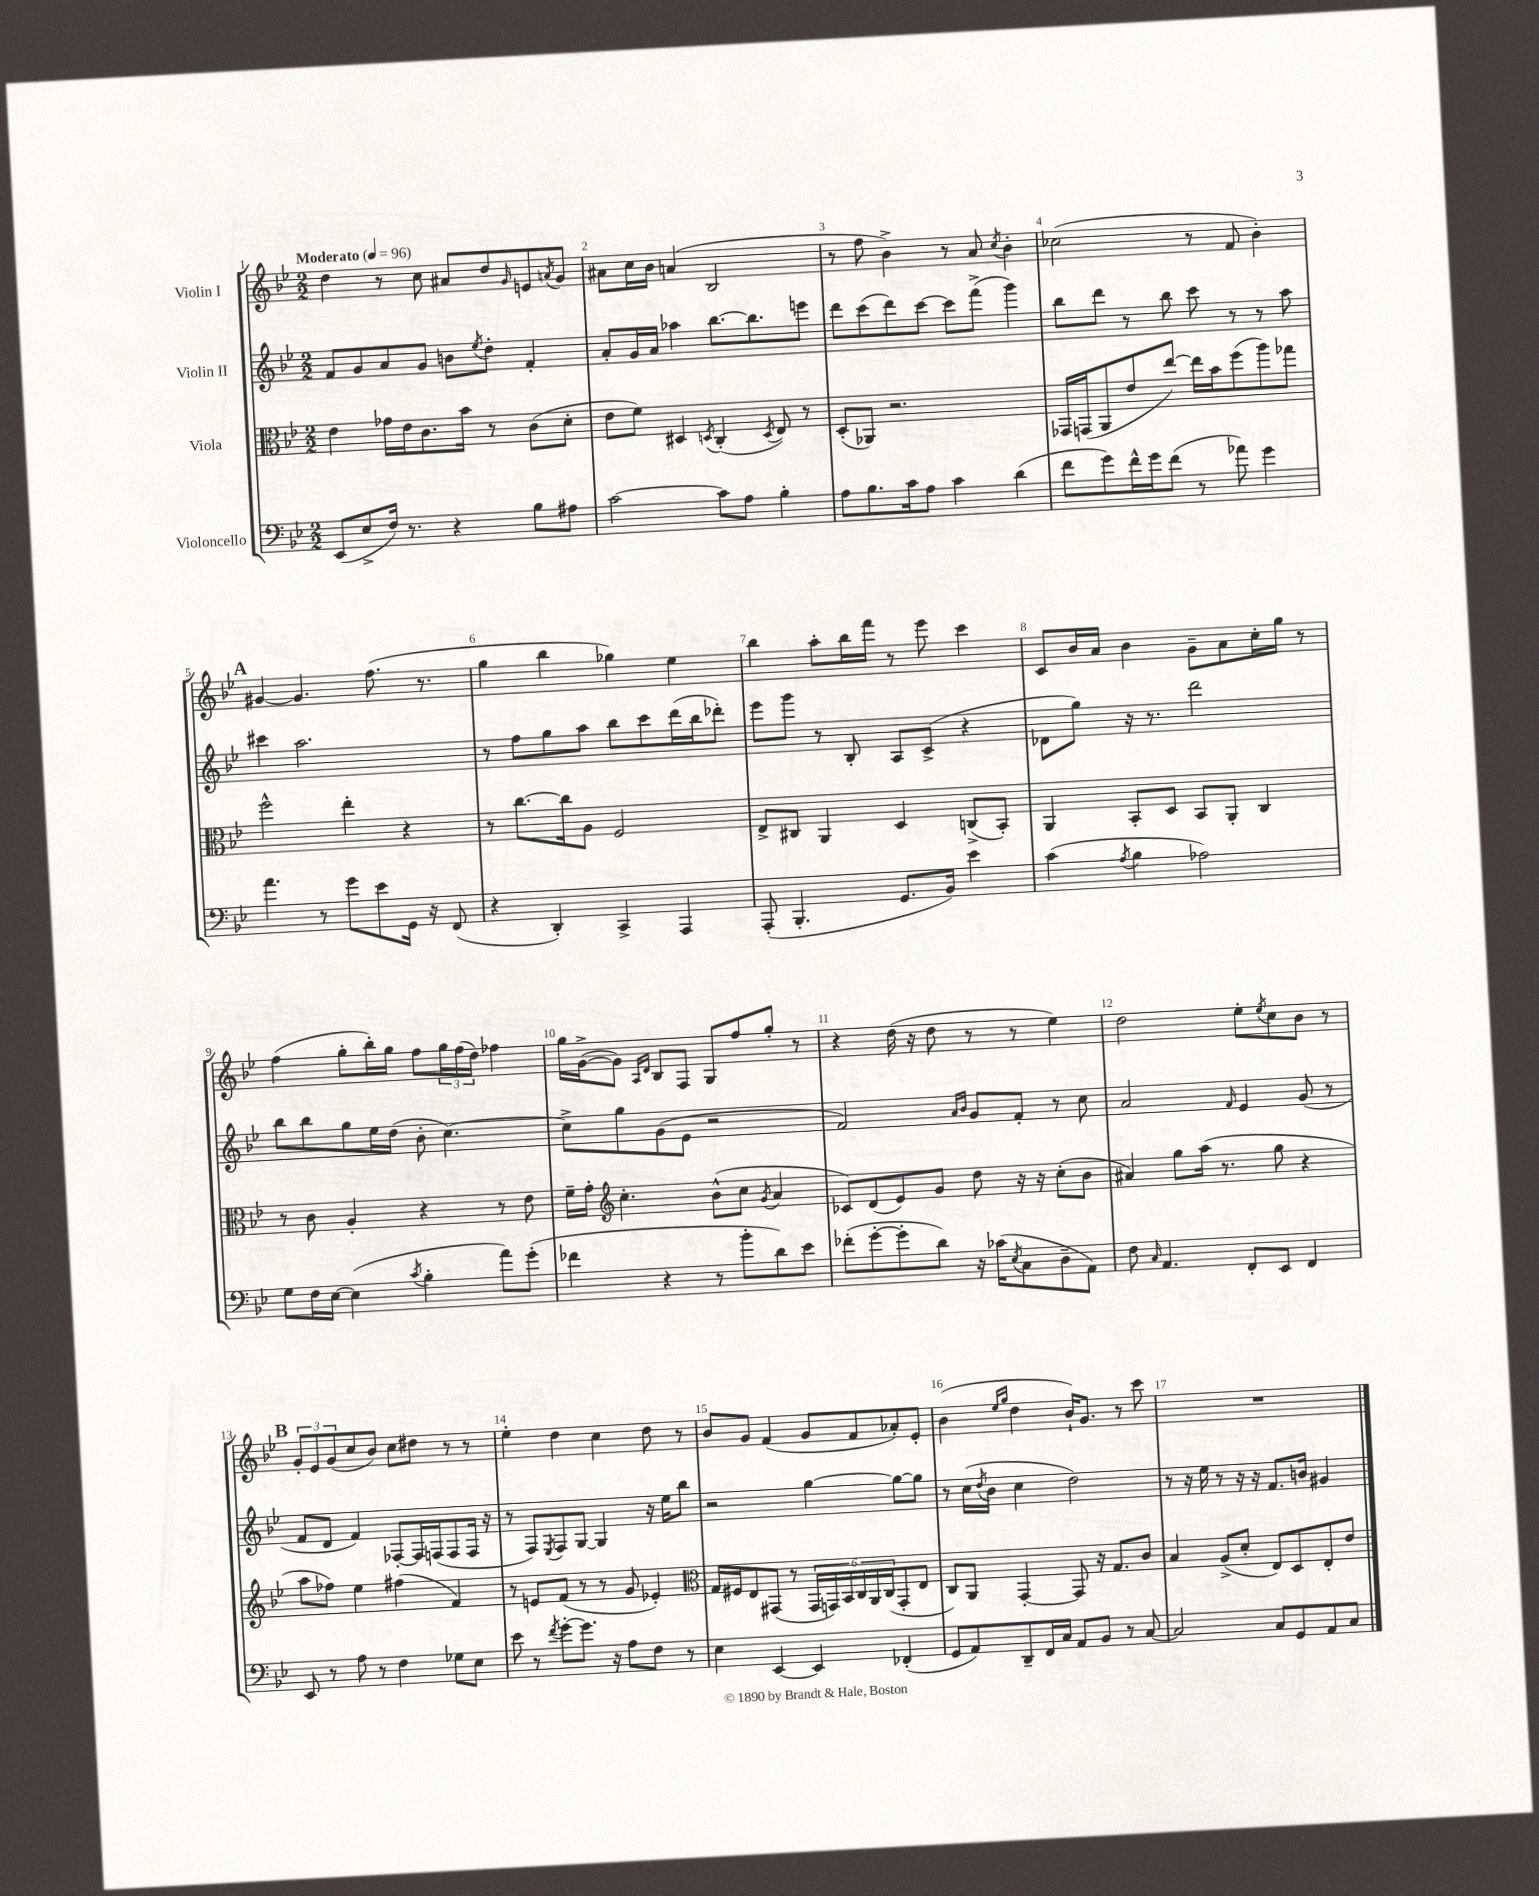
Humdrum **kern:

**kern	**kern	**kern	**kern
*staff4	*staff3	*staff2	*staff1
*clefF4	*clefC3	*clefG2	*clefG2
*k[b-e-]	*k[b-e-]	*k[b-e-]	*k[b-e-]
*M2/2	*M2/2	*M2/2	*M2/2
*MM96	*MM96	*MM96	*MM96
(8EE-	4e-	8f	4dd
8E-^	.	8g	.
16F)	16g-	8a	8r
8.r	16e-	.	.
.	8.c	8g	8cc
4r	.	8b	8a#
.	16b-	.	.
.	.	8qee-	.
.	8r	8dd'	8dd
.	.	.	16qqg
8B-	(8c	4f'	8e
.	.	.	8qa
8A#	8d'	.	8g
=	=	=	=
[2c	8e-	8a'	8a#
.	8f)	16g	16cc
.	.	16a	16b-
.	4D#	4aa-	(4a
.	8qD	.	.
8c]	(4C'	[8.bb-	2B-
8A	.	.	.
.	.	8.bb-]	.
.	8qD	.	.
4B-'	8E-)	.	.
.	8r	8eee	.
=	=	=	=
8A	(8D'	8ddd	8r
8.B-	8AA-)	(8ccc	8ff
.	2.r	8ddd)	4b-^)
16c	.	.	.
8A	.	[8ccc	.
4c	.	8ccc]	8r
.	.	(8fff^	8a
.	.	.	8qcc
(4d	.	4ggg)	4b-'
=	=	=	=
8f	16GG-	8bb-	(2cc-
.	(16GG	.	.
8g)	8AA	8ddd	.
16f^^	8e-	8r	.
16g	.	.	.
(8f	[8ee-)	8bb-	.
8r	16ee-]	8ccc	8r
.	16b-	.	.
8a-)	(8ff	8r	8f
4g	8aa)	8r	4b-')
.	8gg-	8aa	.
=	=	=	=
4.a	2ff^^	4ccc#	[4g#
.	.	2.aa	4.g#]
8r	.	.	.
8g	4ee-'	.	.
8e-	.	.	(8.ff
16GG	4r	.	.
16r	.	.	8.r
(8FF	.	.	.
=	=	=	=
4r	8r	8r	4gg
.	[8.cc	8ff	.
4DD')	.	8gg	4bb-
.	16cc]	.	.
.	8A	8aa	.
4CC^	2F	8bb-	4gg-)
.	.	8ccc	.
4AAA	.	(16ddd	4ee-
.	.	16bb-	.
.	.	8ddd-')	.
=	=	=	=
(8AAA'	8E-^	8eee-	4bb-
4.BBB-'	8C#	8ggg	.
.	4AA	8r	8aa'
.	.	8B-'	16bb-
.	.	.	16fff
8.GG	4D	8A	8r
.	.	(8c^	8eee-
16BB-)	.	.	.
4e-	(8C^	4r	4ccc
.	8BB-')	.	.
=	=	=	=
(4c	4AA	8d-	8c
.	.	8gg)	16b-
.	.	.	16a
8qA	.	.	.
4B-	8BB-'	16r	4b-
.	.	8.r	.
.	8D	.	.
2A-)	8BB-	2ddd	8g~
.	8AA'	.	8a
.	4C	.	16cc'
.	.	.	16gg
.	.	.	8r
=	=	=	=
8G	8r	8bb-	(4ff
16F	8c	8bb-	.
[16E-	.	.	.
(4E-]	4A'	8gg	8gg'
.	.	16ee-	16bb-')
.	.	(16dd	16gg
8qc	.	.	.
4B-'	4r	8b-'	8ff
.	.	[4.cc)	24gg
.	.	.	(24ff
.	.	.	24dd)
8a)	8r	.	4ff-
(8g'	8e-	.	.
=	=	=	=
4f-	16f~	8cc^]	16gg
.	16g'	.	([16g^
*	*clefG2	*	*
.	4.cc'	8gg	8g])
.	.	.	16qqA
.	.	.	16qqd
4r	.	(8g	8B-
.	.	8e-	8F
8r	(8b-^^	2r	8G
8b-'	8cc	.	8ff
.	8qg	.	.
8d)	4a	.	8gg'
8e-	.	.	8r
=	=	=	=
(8f-'	8c-)	2f)	4r
[8g'	(8d	.	.
8g']	8e-)	.	(16dd
.	.	.	16r
8d)	8g	.	8dd
.	.	16qqa	.
.	.	16qqb-	.
16r	8dd	8g	8r
(16c-	.	.	.
8qE-	.	.	.
8C	16r	8f'	8r
.	16r	.	.
8D~	(8cc'	8r	4ee-)
8AA)	8b-	8cc	.
=	=	=	=
8F	4a#)	2a	2dd
16qqC	.	.	.
4.AA	.	.	.
.	8gg	.	.
.	(16aa	.	.
.	8.r	.	.
.	.	16qqf	.
8FF'	.	4e-	8ee-'
.	.	.	8qee-
8EE-	8gg	.	8cc
4FF	4r	(8g	8b-
.	.	8r	8r
=	=	=	=
8EE-	8aa	8f	12g'
.	.	.	12e-
8r	8ff-)	8d	.
.	.	.	(12g
8A	4ee-	4f)	8cc
8r	.	.	8b-)
4F	(4ff#	[8F-'	8cc
.	.	16F-]	8dd#
.	.	(16F	.
8G-	4f)	8F	8r
8E-	.	16F	8r
.	.	16r	.
=	=	=	=
8e-	8r	8r	4ee-'
8r	8e	8F)	.
8qf	.	8qE-	.
[8g'	(8f	8F	4dd
8.g]	8r	[8G	.
.	8r	4G]	4cc
16r	.	.	.
8A	8g	.	.
8F	4e-')	16r	8dd
.	.	16ee-	.
8r	.	8bb-	8r
=	=	=	=
*	*clefC3	*	*
4E-	16G	2r	8b-
.	16F#	.	.
.	8E-	.	8g
[4EE-	(8GG#	.	(4f
.	8r	.	.
4EE-]	24GG#	[4gg	8g
.	24GG)	.	.
.	24BB-	.	.
.	24C	.	8f
.	24AA	.	.
.	(24C	.	.
(4FF-'	8GG'	8gg_	8a-')
.	8E-	8gg]	8e-'
=	=	=	=
8GG	8C)	8r	(4b-
8AA)	8AA	(16cc	.
.	.	8qdd	.
.	.	16b-	.
.	.	.	16qqee-
.	.	.	16qqgg
8DD~	[4GG'	4cc	4dd
16FF	.	.	.
16C	.	.	.
8AA	8GG]	2dd)	16b-`)
.	.	.	8.g
8BB-	16r	.	.
.	8.G	.	.
8r	.	.	8r
[8C	8c	.	8ccc
=	=	=	=
2C]	4B-	8r	1r
.	.	16r	.
.	.	16ee-	.
.	(8A^	8r	.
.	8d'	16r	.
.	.	16r	.
8C	8E-)	8.f	.
8GG	8D	.	.
.	.	16b	.
8AA	8E-'	4g#	.
8C	8e-	.	.
==	==	==	==
*-	*-	*-	*-
